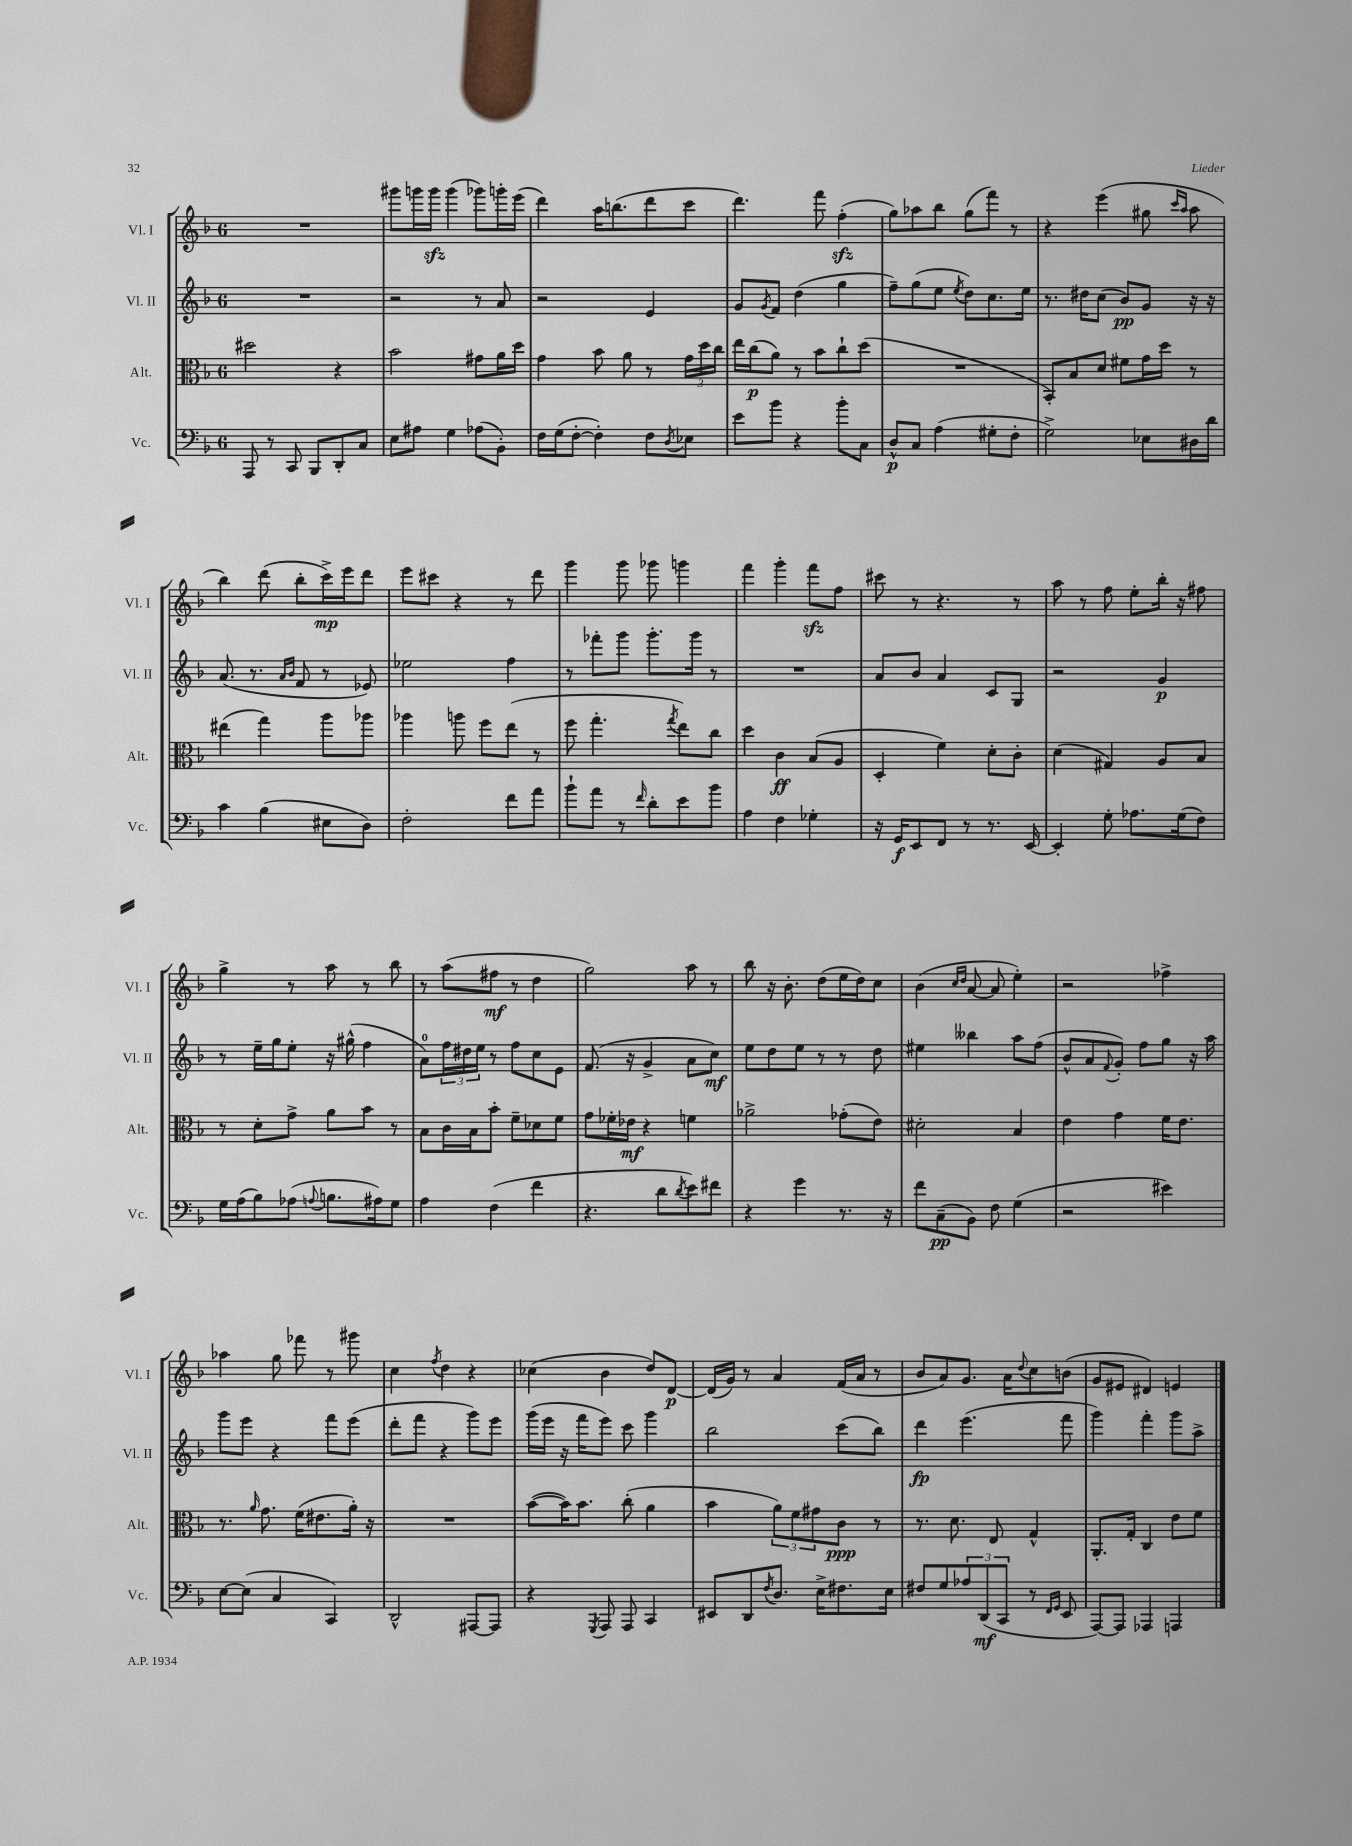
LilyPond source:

<<
\new StaffGroup <<
\new Staff = "s0" \with { instrumentName = "Vl. I" shortInstrumentName = "Vl. I" } {
    \clef treble \key f \major \once \override Staff.TimeSignature.style = #'single-digit \time 6/8
    R2. |
    gis'''8 g'''16 g'''16\sfz g'''4( ges'''8) g'''16-. e'''16( |
    d'''4) a''16 b''8.( d'''8 c'''8 |
    d'''4.) f'''8 f''4-.\sfz( |
    g''8) aes''8 bes''8 g''8( f'''8) r8 |
    r4 e'''4( gis''8 \grace { c'''16 a''16 } a''8 |
    bes''4) d'''8( bes''8-. c'''16->\mp) e'''16 d'''8 |
    e'''8 cis'''8 r4 r8 d'''8 |
    g'''4 g'''8 ges'''8 g'''4 |
    f'''4 g'''4-. f'''8\sfz f''8 |
    cis'''8 r8 r4. r8 |
    a''8 r8 f''8 e''8-. bes''16-. r16 fis''8 |
    g''4-> r8 a''8 r8 bes''8 |
    r8 a''8( fis''8\mf r8 d''4 |
    g''2) a''8 r8 |
    bes''8 r16 bes'8.-. d''8( e''16 d''16) c''8 |
    bes'4( \grace { c''16 d''16 } a'8~ a'8 e''4-.) |
    r2 fes''4-> |
    aes''4 g''8 fes'''8 r8 gis'''8 |
    c''4 \acciaccatura { f''8 } d''4 r4 |
    ces''4( bes'4 d''8) d'8~\p |
    d'16( g'16) r8 a'4 f'16( a'16 r8 |
    bes'8 a'8) g'8. a'16 \appoggiatura { d''8 } c''8 b'8( |
    g'8 eis'8 dis'4) e'4 \bar "|." |
}
\new Staff = "s1" \with { instrumentName = "Vl. II" shortInstrumentName = "Vl. II" } {
    \clef treble \key f \major \once \override Staff.TimeSignature.style = #'single-digit \time 6/8
    R2. |
    r2 r8 a'8 |
    r2 e'4 |
    g'8 \acciaccatura { g'8 } f'8 d''4( g''4 |
    f''8--) g''8( e''8 \acciaccatura { e''8 } d''8) c''8. e''16 |
    r8. dis''16 c''8( bes'8\pp) g'8 r16 r16 |
    a'8.( r8. \grace { a'16 bes'16 } f'8 r8 ees'8) |
    ees''2 f''4 |
    r8 fes'''8-. g'''8 g'''8.-. g'''16 r8 |
    R2. |
    a'8 bes'8 a'4 c'8 g8 |
    r2 g'4\p |
    r8 e''16-- g''16 e''8-. r16 gis''16-^( f''4 |
    a'8-0) \tuplet 3/2 { f''16 dis''16 e''16 } r8 f''8 c''8 e'8 |
    f'8.( r16 g'4-> a'8 c''8\mf) |
    e''8 d''8 e''8 r8 r8 d''8 |
    eis''4 beses''4 a''8 f''8( |
    bes'8-^ a'8 \appoggiatura { f'8 } g'8-.) f''8 g''8 r16 a''16 |
    g'''8 e'''8 r4 f'''8 e'''8( |
    d'''8-. f'''8 r4 g'''8) e'''8 |
    g'''16( e'''16 r16 f'''16 e'''8) c'''8 g'''4 |
    bes''2 c'''8( bes''8) |
    d'''4\fp e'''4.( f'''8 |
    g'''4) f'''4-. g'''8 a''8-> \bar "|." |
}
\new Staff = "s2" \with { instrumentName = "Alt." shortInstrumentName = "Alt." } {
    \clef alto \key f \major \once \override Staff.TimeSignature.style = #'single-digit \time 6/8
    dis''2 r4 |
    bes'2 gis'8 a'16 d''16 |
    g'4 bes'8 a'8 r8 \tuplet 3/2 { g'16 d''16 c''16 } |
    e''16 c''16\p( a'8) r8 bes'8 c''8-! d''8( |
    R2. |
    bes,8-.) bes8 d'8 fis'8 g'16 d''16 r8 |
    eis''4( g''4) a''8 aes''8 |
    aes''4 a''8 f''8 e''8( r8 |
    f''8 g''4.-. \acciaccatura { g''8 } e''8) c''8 |
    d''4 c'4\ff bes8( a8 |
    d4-. f'4) d'8-. c'8-. |
    d'4( gis4) a8 bes8 |
    r8 d'8-. g'8-> a'8 bes'8 r8 |
    bes8 c'16 bes16 bes'8-. f'8-- des'8 f'8 |
    g'8 fes'16-. ees'16\mf r4 f'4 |
    aes'2-> ges'8-.( e'8) |
    dis'2-. bes4 |
    e'4 g'4 f'16 e'8. |
    r8. \grace { a'16 } g'8. f'16( eis'8. a'16-.) r16 |
    R2. |
    bes'8~( bes'16) bes'8. c''8-.( a'4 |
    bes'4 \tuplet 3/2 { a'8) f'8 gis'8 } c'8\ppp r8 |
    r8. d'8. e8 g4-^ |
    a,8.-. g16-. c4 e'8 f'8 \bar "|." |
}
\new Staff = "s3" \with { instrumentName = "Vc." shortInstrumentName = "Vc." } {
    \clef bass \key f \major \once \override Staff.TimeSignature.style = #'single-digit \time 6/8
    a,,8 r8 c,8 bes,,8 d,8-. c8 |
    e8 ais8 g4 aes8( bes,8-.) |
    f16 g16( f8~-. f4-.) f8 \acciaccatura { d8 } ees8 |
    e'8 bes'8 r4 bes'8-. c8 |
    d8-^\p c8 a4( gis8-. f8-. |
    g2->) ees8 dis16 d'16 |
    c'4 bes4( eis8 d8) |
    f2-. f'8 a'8 |
    bes'8-! a'8 r8 \grace { f'16 } d'8-. e'8 bes'8 |
    a4 f4 ges4-. |
    r16 g,16\f e,8 f,8 r8 r8. e,16~ |
    e,4-. g8-. aes8. g16( f8) |
    g16 a16( bes8) aes8( \appoggiatura { a8 } b8. ais16) g8 |
    a4 f4( f'4 |
    r4. d'8 \acciaccatura { d'8 } e'8) fis'8 |
    r4 g'4 r8. r16 |
    f'8 c8--\pp( bes,8) f8 g4( |
    r2 eis'4) |
    e8~ e8( c4 c,4) |
    d,2-^ ais,,8~ ais,,8 |
    r4 \acciaccatura { g,,8 } a,,8 a,,8 c,4 |
    eis,8 d,8 \acciaccatura { f8 } d8. e16-> fis8. e16 |
    fis8 g8 \tuplet 3/2 { aes8 d,8\mf( c,8 } r8 \grace { f,16 g,16 } e,8 |
    a,,8~) a,,8 aes,,4 a,,4 \bar "|." |
}
>>
>>
\layout { \context { \Score \remove "Bar_number_engraver" } }
